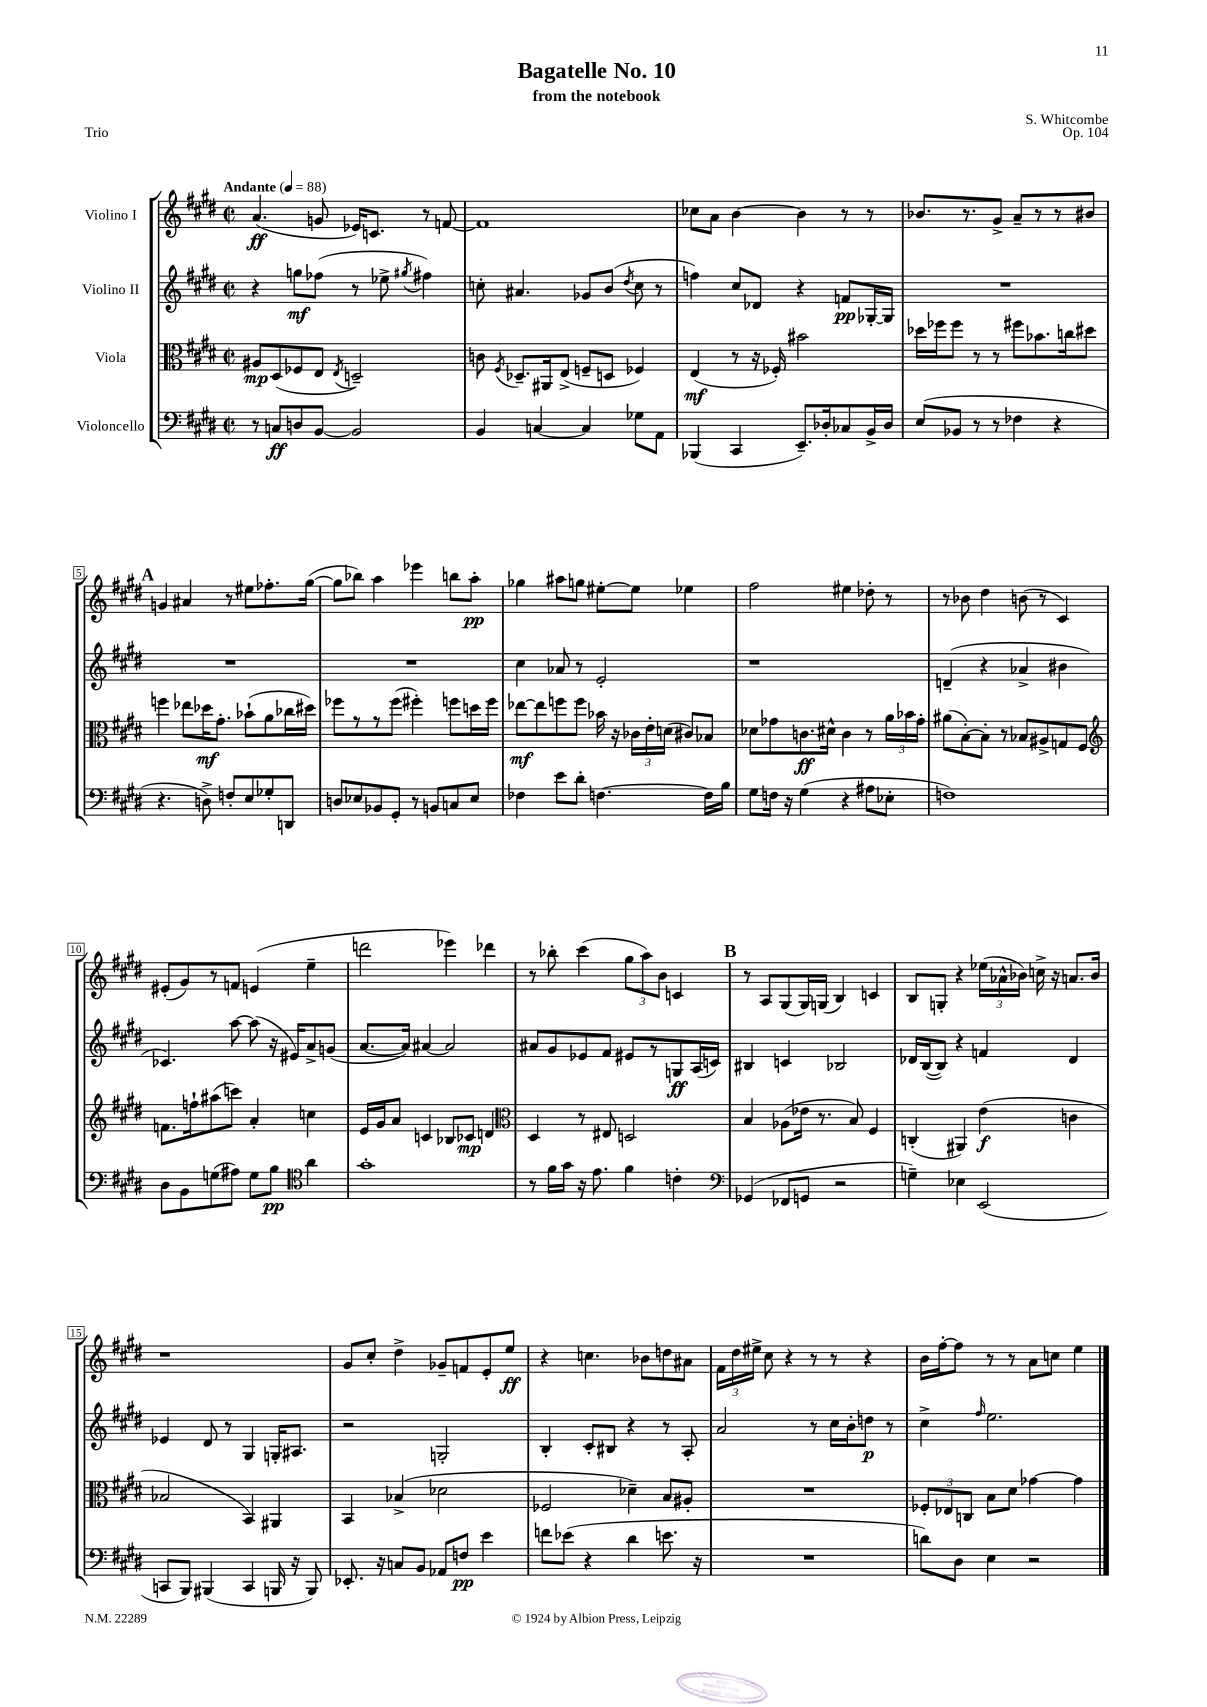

**kern	**kern	**kern	**kern
*staff4	*staff3	*staff2	*staff1
*clefF4	*clefC3	*clefG2	*clefG2
*k[f#c#g#d#]	*k[f#c#g#d#]	*k[f#c#g#d#]	*k[f#c#g#d#]
*M2/2	*M2/2	*M2/2	*M2/2
*met(c|)	*met(c|)	*met(c|)	*met(c|)
*MM88	*MM88	*MM88	*MM88
8r	8A#/L	4r	(4.a/
8C/L	(8D#/	.	.
8D/	8F-/	8gg\L	.
[8BB/J	8E/J	(8ff-\J	8g/
.	8qE/	.	.
2BB/]	2D~/)	8r	16e-/LK)
.	.	.	8.c/J
.	.	8ee-^\	.
.	.	8qgg#/	.
.	.	4ff#\)	8r
.	.	.	[8f/
=	=	=	=
4BB/	8c\	8cc'\	1f]
.	8qF#/	.	.
.	8.D-~/L	4.a#/	.
[4C/	.	.	.
.	16AA#/k	.	.
.	(8E^/J	.	.
4C/]	8F~/L	8g-/L	.
.	8D/J	(8b/J	.
.	.	8qdd#/	.
8G-\L	4F-/)	8cc\	.
8AA\J	.	8r	.
=	=	=	=
(4BBB-/	(4E/	4ff\)	8cc-\L
.	.	.	8a\J
4CC#/	8r	8cc#/L	[4b\
.	16r	8d-/J	.
.	16F-'/)	.	.
8.EE~/L)	2b#\	4r	4b\]
16D-'/k	.	.	.
8C-/	.	8f/L	8r
16BB^/L	.	[16G-'/L	8r
16D-/JJ	.	16G-/]JJ	.
=	=	=	=
(8E/L	16dd-\LL	1r	8.b-/L
.	16ff-\J	.	.
8BB-/J	8ff-\J	.	.
.	.	.	8.r
8r	8r	.	.
8r	8r	.	8g#^/J
4F-\	8ff#\L	.	8a~/L
.	8.b-\	.	8r
4r	.	.	8r
.	16cc\k	.	.
.	8dd#\J	.	8b#/J
=	=	=	=
4.r	4ff\	1r	4g/
.	8ee-\L	.	4a#/
8D^\)	16dd-\K	.	.
.	8.g#'\J	.	.
8F'/L	.	.	8r
8E/	(8b-`\L	.	8ee#\L
8G-'/	8a\	.	8.ff-'\
8DD/J	16cc-\L	.	.
.	16dd#\JJ)	.	([16gg#\Jk
=	=	=	=
8D/L	8ff-\L	1r	8gg#\]L
8E-/	8r	.	8bb-\J)
8BB-/	8r	.	4aa\
8GG#'/J	(8ff-\J	.	.
8r	4ff#'\)	.	4eee-\
8BB/L	.	.	.
8C/	8ff\L	.	8bb\L
8E-/J	16dd\L	.	8aa'\J
.	16ff\JJ	.	.
=	=	=	=
4F-\	[8ee-\L	4cc#\	4gg-\
.	8ee-\]	.	.
8e\L	8ff\	8a-/	8aa#\L
8d#'\J	8ff\J	8r	8gg\J
[4.F\	16b-\	2e'/	[8ee#'\L
.	16r	.	.
.	24c-\LL	.	8ee#\]J
.	24e'\	.	.
.	(24d\JJ	.	.
.	8c#/L)	.	4ee-\
16F\]LL	8B-/J	.	.
16B\JJ	.	.	.
=	=	=	=
8G#\L	8d-\L	1r	2ff#\
16F\Jk	8g-\	.	.
16r	.	.	.
(4G#\	8.c\	.	.
.	16d#^^\Jk	.	.
4r	4c\	.	4ee#\
8A#\L	8r	.	8dd-'\
8E-'\J	24a\LL	.	8r
.	24b-\	.	.
.	24g-'\JJ	.	.
=	=	=	=
1F)	(8a#\L	(4d~/	8r
.	[8B'\)	.	8b-\
.	8B'\]J	4r	4dd#\
.	8r	.	.
.	8B-/L	4a-^/	(8b\
.	8A#^/	.	8r
.	8G/	4b#\	4c#/)
.	8F#/J	.	.
=	=	=	=
*	*clefG2	*	*
8D#\L	8.f\L	4.c-/)	(8e#'/L
8BB\	.	.	8g#/)
.	16ff`\k	.	.
(8G\	(8aa#\	.	8r
8A#\J)	8ccc\J)	[8aa\	8f/J
8G\L	4a'/	(8aa\]	(4e/
8B\J	.	16r	.
.	.	16e#/LK)	.
*clefC4	*	*	*
4a\	4cc\	8a^/	4ee~\
.	.	(8g/J	.
=	=	=	=
1g#'	16e/LL	[8.a/L	2ddd\
.	16g#/J	.	.
.	8a/J	.	.
.	.	16a/]Jk)	.
.	4c/	[4a#/	.
.	8B-/L	2a#/]	4eee-\)
.	8c-/J	.	.
.	4d/	.	4ddd-\
=	=	=	=
*	*clefC3	*	*
8r	4D#/	8a#/L	8r
16f#\LL	.	8g#/	8bb-'\
16g#\JJ	.	.	.
16r	8r	8e-/	(4ccc#\
8.e\	.	.	.
.	8E#/	8f#/J	.
4f#\	2D/	8e#/L	12gg#\L
.	.	.	12aa\)
.	.	8r	.
.	.	.	12b\J
4c'\	.	8G/	4c/
.	.	(16A/L	.
.	.	16c/JJ)	.
=	=	=	=
*clefF4	*	*	*
(4GG-/	4B/	4B#/	8r
.	.	.	8A/L
8FF-/L	(8A-\L	4c/	(8G#/
8GG/J	16e-\Jk	.	16G#/L)
.	8.r	.	(16G/JJ
2r	.	2B-/	4B/)
.	8B/)	.	.
.	4F#/	.	4c/
=	=	=	=
4G~\)	(4C'/	16d-/LL	8B/L
.	.	([16B/J	.
.	.	8B/]J)	8G'/J
4E-\	4AA#/)	4r	4r
(2EE/	(4e\	4f/	(24ee-\LL
.	.	.	24a-^^\
.	.	.	24b-\JJ)
.	.	.	16cc^\
.	.	.	16r
.	4c\	4d-/	8.a/L
.	.	.	16b-/Jk
=	=	=	=
8CC/L	2B-/	4e-/	1r
8BBB/J)	.	.	.
(4BBB#/	.	8d#/	.
.	.	8r	.
4CC/	4BB/)	4G#/	.
16BBB/	4AA#/	16G'/LK	.
16r	.	8.A#/J	.
8BBB/)	.	.	.
=	=	=	=
8.EE-'/	4BB/	2r	8g#/L
.	.	.	8cc#'/J
16r	.	.	.
8C/L	(4B-^/	.	4dd#^\
8BB/J	.	.	.
8AA-/L	2d-\	2G'/	8g-~/L
8F/J	.	.	8f/
4e\	.	.	8e'/
.	.	.	8ee/J
=	=	=	=
8f\L	2F-/	4B'/	4r
(8e-\J	.	.	.
4r	.	8c#'/L	4.cc\
.	.	8B#/J	.
4d#\	4d-~\)	4r	.
.	.	.	8b-\L
8.e\	8B/L	8r	8dd\
.	8A#'/J	8A'/	8a#\J
16r	.	.	.
=	=	=	=
1r	1r	2a/	24f#\LL
.	.	.	24dd#\
.	.	.	24ee#^\JJ
.	.	.	8cc#\
.	.	.	4r
.	.	8r	8r
.	.	16cc#\LL	8r
.	.	16b'\J	.
.	.	8dd\J	4r
.	.	8r	.
=	=	=	=
8d\L)	12F-'/L	4cc#^\	16b\LL
.	.	.	[16ff#'\J
.	12E-/	.	.
8D#\J	.	.	8ff#\]J
.	12C/J	.	.
.	.	16qqff#/	.
4E\	8B\L	2.ee\	8r
.	8d#\J	.	8r
2r	[4g-\	.	8a\L
.	.	.	8cc\J
.	4g-\]	.	4ee\
==	==	==	==
*-	*-	*-	*-
